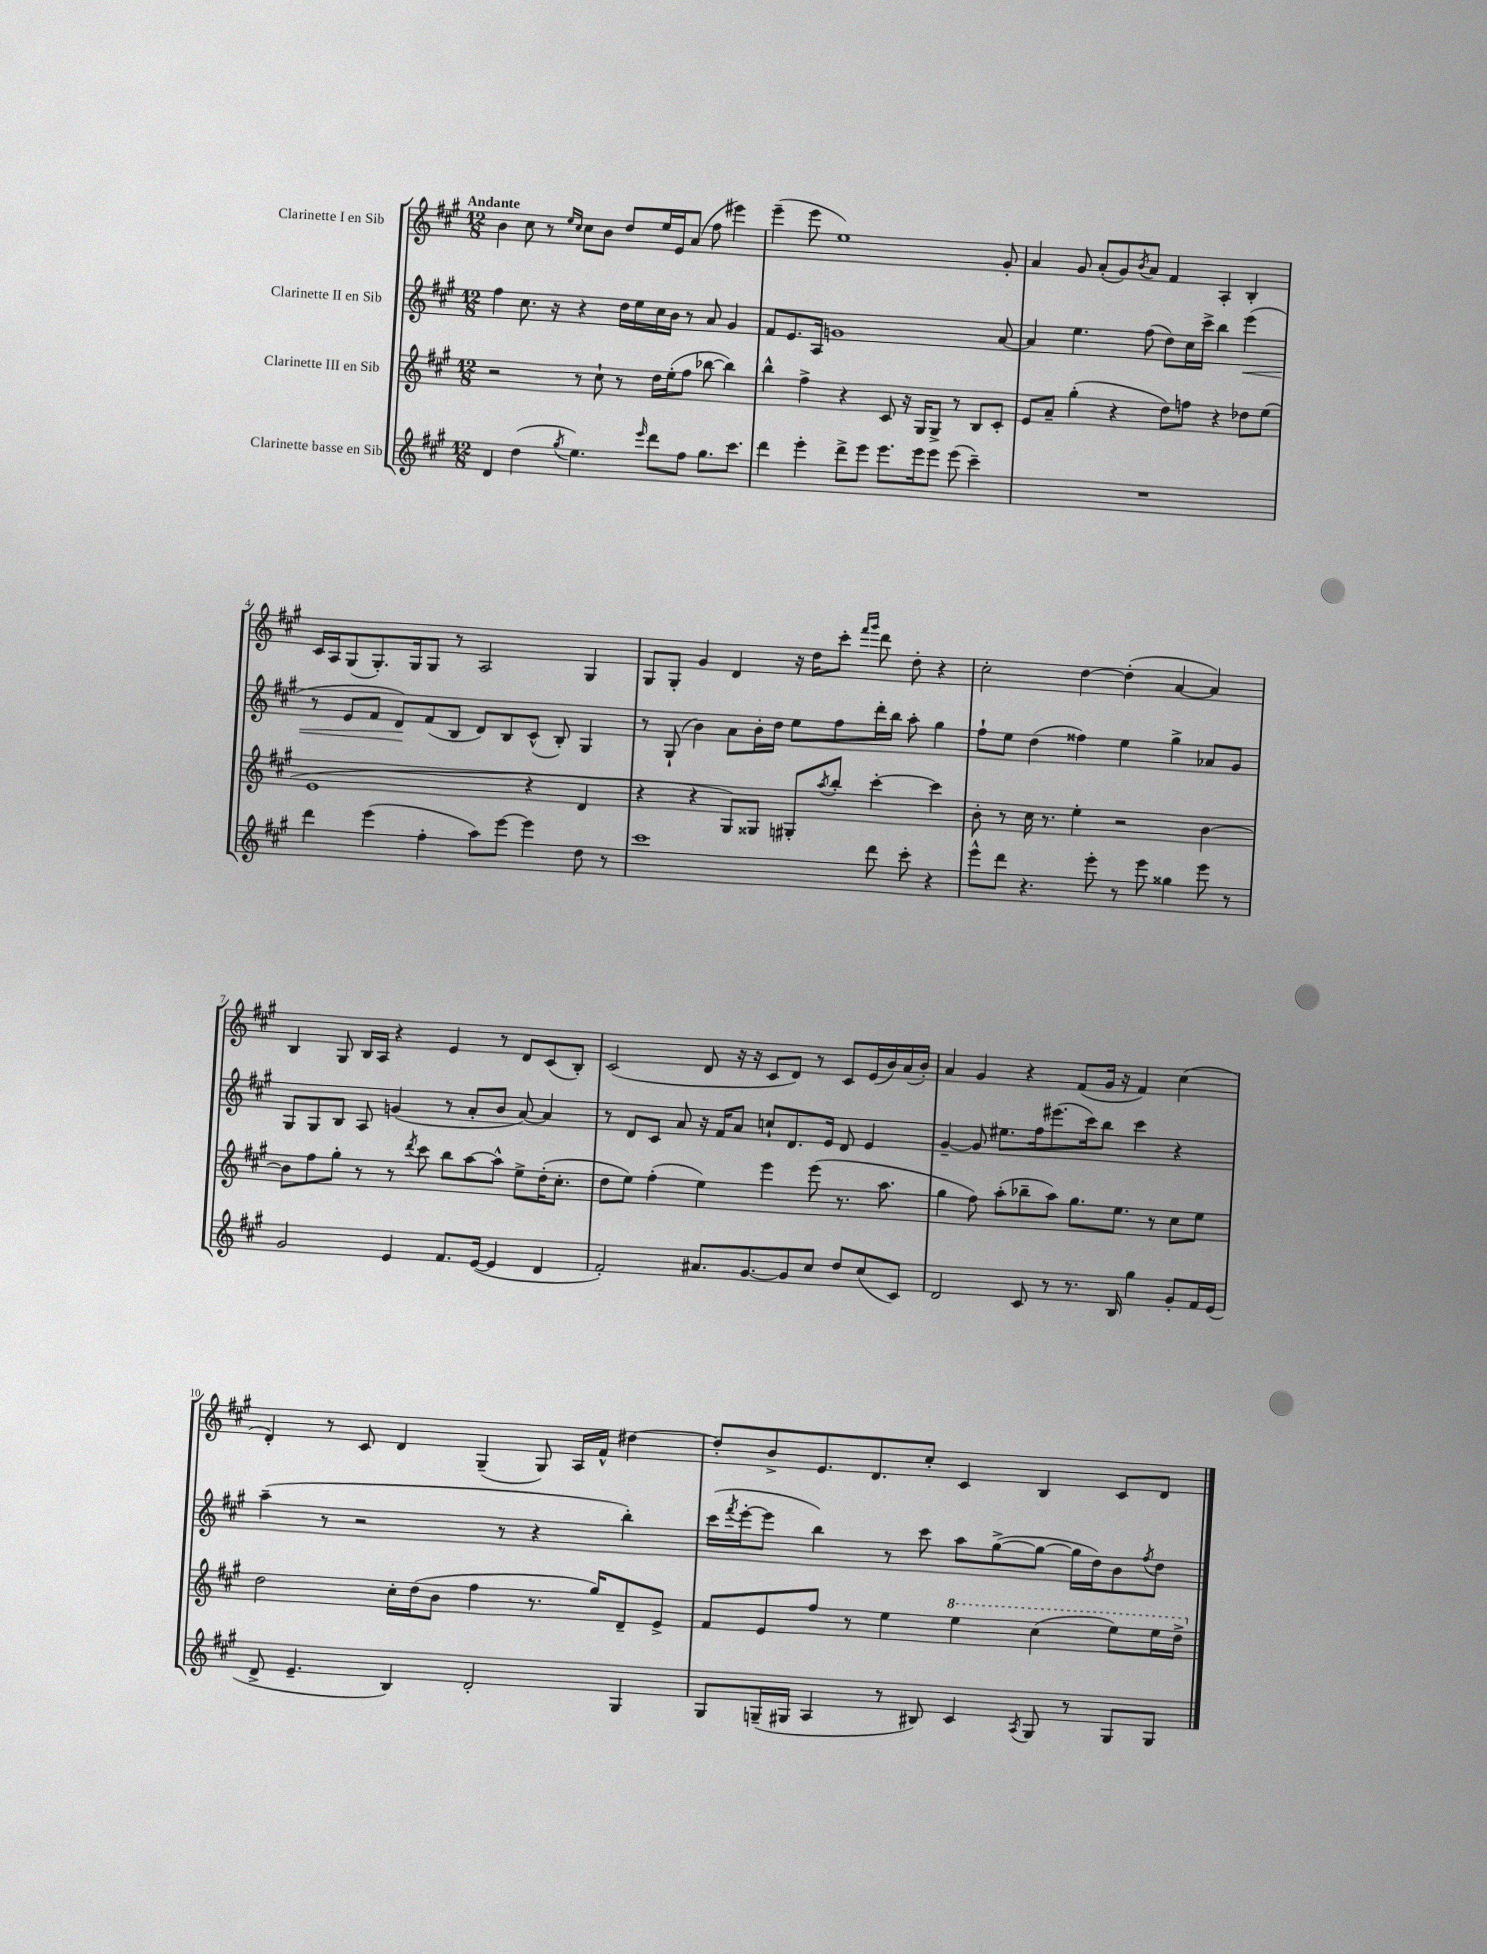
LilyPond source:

<<
\new StaffGroup <<
\new Staff = "s0" \with { instrumentName = "Clarinette I en Sib" } {
    \clef treble \key a \major \numericTimeSignature \time 12/8 \tempo "Andante"
    b'4 cis''8 r8 \grace { e''16 cis''16 } cis''8 b'8 d''8 e''16 e'16 a'8( fis''8 eis'''4) |
    e'''4--( e'''8 e''1) gis'8-. |
    a'4 gis'8 a'8-.( gis'8) \acciaccatura { b'8 } a'8 fis'4 a4-. b4-. |
    cis'16 a16 gis8( gis8.-.) gis16 gis8 r8 a2 gis4 |
    gis8 gis8-. gis'4 d'4 r16 d''16 cis'''8-. \grace { fis'''16 gis'''16 } d'''8 d''8-. r4 |
    cis''2-. d''4~ d''4-.( a'4~ a'4) |
    b4 gis8 b16 a16 r4 e'4 r8 d'8 cis'8( b8-.) |
    cis'2( d'8 r16 r16 cis'8 d'8) r8 cis'8 e'16( b'16) a'16( b'16-.) |
    a'4 gis'4 r4 fis'8( gis'16 r16 fis'4) cis''4( |
    d'4-.) r8 cis'8 d'4 gis4--( gis8) a16 fis'16-^ dis''4~ |
    dis''8-. b'8-> e'8. d'8. cis''8-. cis'4 b4 cis'8 d'8 \bar "|." |
}
\new Staff = "s1" \with { instrumentName = "Clarinette II en Sib" } {
    \clef treble \key a \major \numericTimeSignature \time 12/8
    fis''4 cis''8. r16 r4 d''16 e''16 cis''16 b'16 r8 a'8 gis'4 |
    fis'8 e'8. a16 g'1 a'8~ |
    a'4 e''4. fis''8( d''8) cis''16 cis'''16-> b''4 e'''4\<( |
    r8 e'8 fis'8 d'8\!) fis'8( b8 d'8) b8 cis'8-^( b8-.) gis4 |
    r8 gis8-!( b'4) a'8 b'16-. d''16 e''8 fis''8 d'''16-. b''16 a''8-. gis''4 |
    fis''8-! e''8 d''4( fisis''4) e''4 gis''4-> aes'8 gis'8 |
    gis8 gis8 b8 a8 g'4( r8 a'8-. b'8 a'8~) a'4 |
    r8 d'8 cis'8 a'8 r16 fis'16 a'8 c''8-! d'8. e'16 d'8 e'4 |
    gis'4~-- gis'8 eis''8. fis''16 eis'''8.( cis'''16) b''8 cis'''4 r4 |
    a''4--( r8 r2 r8 r4 b''4-.) |
    cis'''16( \acciaccatura { fis'''8 } e'''16~-. e'''8 b''4) r8 cis'''8 a''8 gis''8~->( gis''8~ gis''16 d''16) b'8 \acciaccatura { fis''8 } d''8 \bar "|." |
}
\new Staff = "s2" \with { instrumentName = "Clarinette III en Sib" } {
    \clef treble \key a \major \numericTimeSignature \time 12/8
    r2 r8 cis''8-! r8 d''16 e''16-.( fis''8 bes''8~ bes''4) |
    b''4-^ fis''4-> r4 cis'8 r16 gis16 gis8-> r8 b8 cis'8-. |
    e'8 a'8-- gis''4-.( r4 d''8) f''8 r4 des''8 e''8( |
    e'1 r4 d'4 |
    r4 r4 gis8) gisis8 gis8-. \acciaccatura { a''8 } b''8-. cis'''4~-. cis'''4 |
    b'8-. r8 cis''16 r8. e''4-. r2 b'4~ |
    b'8 fis''8 gis''8-. r8 r8 \acciaccatura { d'''8 } cis'''8 b''8 a''8~ a''8-^ e''8-> d''16-.( cis''8.-. |
    d''8 e''8) fis''4-.( e''4) e'''4 e'''8( r8. a''8. |
    gis''4 fis''8) a''8-.( bes''8-- a''8) gis''8. e''8. r8 cis''8 e''8 |
    d''2 cis''16-. d''16( b'8 fis''4 r8. gis''16) d'8-- e'8-> |
    fis'8 e'8 fis''8 r8 e''4 \ottava #1 e'''4 cis'''4( e'''8) e'''16 d'''16-> \ottava #0 \bar "|." |
}
\new Staff = "s3" \with { instrumentName = "Clarinette basse en Sib" } {
    \clef treble \key a \major \numericTimeSignature \time 12/8
    d'4 d''4( \acciaccatura { gis''8 } e''4.) \grace { e'''16 } d'''8 fis''8 gis''8. cis'''8. |
    d'''4 e'''4-. d'''8-> e'''8 e'''8. e'''16 e'''8 e'''8( cis'''4--) |
    R1. |
    d'''4 e'''4( fis''4-. a''8) e'''8~ e'''4 d''8 r8 |
    cis'''1 d'''8 cis'''8-. r4 |
    e'''8-^ d'''8 r4. e'''8-. r8 e'''8 gisis''4 e'''8 r8 |
    gis'2 e'4 fis'8. e'16~( e'4 d'4 |
    fis'2-.) ais'8. gis'8.~ gis'8 cis''8 d''8 cis''8( cis'8) |
    d'2 cis'8 r8 r8. b16 gis''4 gis'8-. fis'16 e'16( |
    d'8-> e'4.-- b4) d'2-. gis4 |
    gis8 g16--( gis16 a4 r8 bis8) cis'4 \acciaccatura { a8 } gis8 r8 gis8 gis8 \bar "|." |
}
>>
>>
